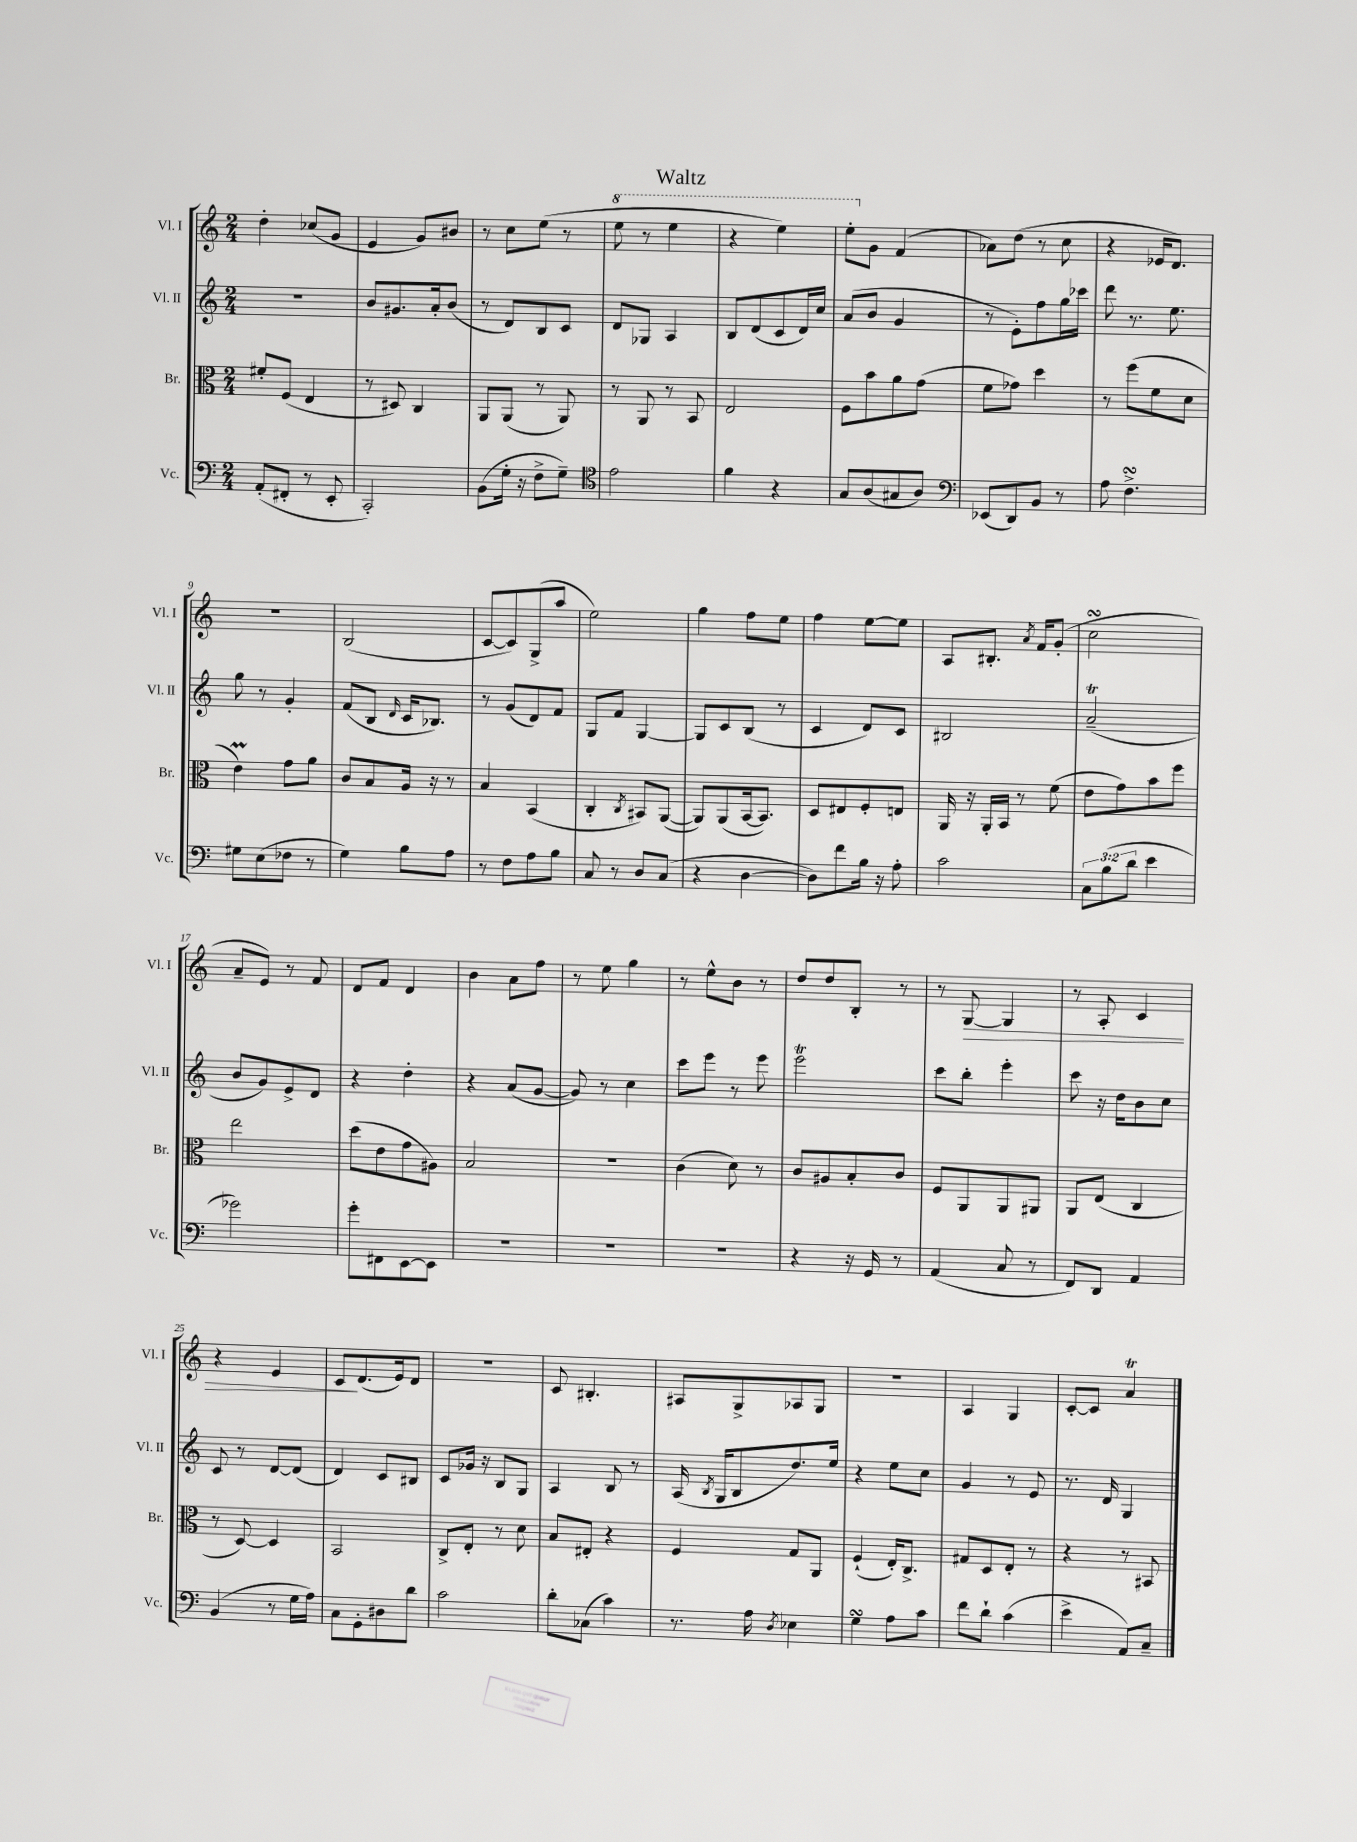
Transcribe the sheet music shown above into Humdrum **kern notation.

**kern	**kern	**kern	**kern	**dynam
*part4	*part3	*part2	*part1	*part1
*staff4	*staff3	*staff2	*staff1	*staff1
*I"Vc.	*I"Br.	*I"Vl. II	*I"Vl. I	*
*I'Vc.	*I'Br.	*I'Vl. II	*I'Vl. I	*
*clefF4	*clefC3	*clefG2	*clefG2	*
*k[]	*k[]	*k[]	*k[]	*
*M2/4	*M2/4	*M2/4	*M2/4	*
=1	=1	=1	=1	=1
(8AA'/L	8f#X'/L	2r	4dd'\	.
8FF#X'/J	(8F/J	.	.	.
8r	4E/	.	(8cc-X/L	.
8EE'/	.	.	8g/J	.
=2	=2	=2	=2	=2
2CC'/)	8r	8b/L	4e/	.
.	8D#X/)	8.g#X/	.	.
.	4C/	.	8g/L)	.
.	.	16a'/k	.	.
.	.	(8b/J	8b#X/J	.
=3	=3	=3	=3	=3
(8BB\L	8AA/L	8r	8r	.
16G'\Jk	(8AA/J	8d/L)	8cc\L	.
16r	.	.	.	.
8F^\L	8r	8B/	(8ee\J	.
8G~\J)	8AA/)	8c/J	8r	.
=4	=4	=4	=4	=4
*clefC4	*	*	*	*
*	*	*	*8va	*
2e\	8r	8d/L	8eee\	.
.	8AA/	8G-X/J	8r	.
.	8r	4A/	4eee\	.
.	8BB/	.	.	.
=5	=5	=5	=5	=5
4f\	2E/	8B/L	4r	.
.	.	(8d/	.	.
4r	.	8c/	4eee\)	.
.	.	16d/L)	.	.
.	.	16cc/JJ	.	.
=6	=6	=6	=6	=6
8G/L	8F\L	(8a/L	8eee'\L	.
*	*	*	*X8va	*
(8A/	8b\	8b/J	8g\J	.
8G#X/	8a\	4g/	(4f/	.
8A/J)	(8g\J	.	.	.
=7	=7	=7	=7	=7
*clefF4	*	*	*	*
(8EE-X/L	8f\L	8r	8a-X\L)	.
8DD/)	8g-X\J)	8e'\L)	(8dd\J	.
8BB/J	4dd\	8ff\	8r	.
8r	.	16gg\L	8cc\	.
.	.	16ccc-X\JJ	.	.
=8	=8	=8	=8	=8
8A\	8r	8ddd\	4r	.
4.FsSSs^\	(8ff\L	8.r	.	.
.	8f\	.	16e-X/KL	.
.	.	8.ee\	8.d/J)	.
.	8d\J	.	.	.
!!LO:LB:g=z
=9	=9	=9	=9	=9
8G#X\L	4em\)	8gg\	2r	.
(8E\	.	8r	.	.
8F-X\J	8g\L	4g'/	.	.
8r	8a\J	.	.	.
=10	=10	=10	=10	=10
4G\)	8c/L	(8f/L	(2B/	.
.	8B/	8B/J	.	.
.	.	16qqd/	.	.
8B\L	16A/Jk	16c/KL	.	.
.	16r	8.B-X/J)	.	.
8A\J	8r	.	.	.
=11	=11	=11	=11	=11
8r	4B/	8r	[8c/L	.
8F\L	.	(8g/L	8c/])	.
8A\	(4BB/	8d/)	(8G^/	.
8B\J	.	8f/J	8aa/J	.
=12	=12	=12	=12	=12
8C/	4C'/	8G/L	2ee\)	.
8r	.	8f/J	.	.
.	8qC/	.	.	.
8D/L	8BB#X/L)	[4G/	.	.
(8C/J	([8AA/J	.	.	.
=13	=13	=13	=13	=13
4r	8AA/L])	8G/L]	4gg\	.
.	(8AA/	8c/	.	.
[4D\	[16BB/k	(8B/J	8ff\L	.
.	8.BB/J])	.	.	.
.	.	8r	8ee\J	.
=14	=14	=14	=14	=14
8D\L])	8D/L	4c/	4ff\	.
8f\	8E#X/	.	.	.
16B\Jk	8F'/	8d/L)	[8ee\L	.
16r	.	.	.	.
8A'\	8En/J	8c/J	8ee\J]	.
=15	=15	=15	=15	=15
2c\	16AA/	2B#X/	8A/L	.
.	16r	.	.	.
.	16AA'/LL	.	8.B#X'/J	.
.	16BB/JJ	.	.	.
.	8r	.	.	.
.	.	.	8qa/	.
.	.	.	16f/KL	.
.	(8f\	.	(8g'/J	.
=16	=16	=16	=16	=16
12C\L	8e\L	(2aT~/	2ccsSSs\	.
(12B\	.	.	.	.
.	8g\)	.	.	.
12d\J	.	.	.	.
4e\	8b\	.	.	.
.	8ff\J	.	.	.
!!LO:LB:g=z
=17	=17	=17	=17	=17
2g-X\)	2ee\	8b/L	8a~/L	.
.	.	8g/)	8e/J)	.
.	.	8e^/	8r	.
.	.	8d/J	8f/	.
=18	=18	=18	=18	=18
8g'\L	(8dd\L	4r	8d/L	.
8FF#X\	8e\	.	8f/J	.
[8EE\	8g\	4dd'\	4d/	.
8EE\J]	8A#X\J)	.	.	.
=19	=19	=19	=19	=19
2r	2B/	4r	4b\	.
.	.	(8a/L	8a\L	.
.	.	[8g/J	8ff\J	.
=20	=20	=20	=20	=20
2r	2r	8g/])	8r	.
.	.	8r	8ee\	.
.	.	4cc\	4gg\	.
=21	=21	=21	=21	=21
2r	(4c\	8ccc\L	8r	.
.	.	8eee\J	8ee^^\L	.
.	8d\)	8r	8b\J	.
.	8r	8eee\	8r	.
=22	=22	=22	=22	=22
4r	8c/L	2eeet\	8dd/L	.
.	8A#X/	.	8dd/	.
16r	8B'/	.	8B'/J	.
16GG/	.	.	.	.
8r	8c/J	.	8r	.
=23	=23	=23	=23	=23
(4AA/	8F/L	8ccc\L	8r	.
!	!	!	!	!LO:HP:b
.	8AA/	8bb'\J	[8G/	>
8C/	8AA/	4eee'\	4G/]	.
8r	8AA#X/J	.	.	.
=24	=24	=24	=24	=24
8FF/L)	8AA/L	8ccc\	8r	.
8DD/J	(8E/J	16r	8A'/	.
.	.	16dd\KL	.	.
4AA/	4C/	8b\	4c/	.
.	.	8cc\J	.	.
!!LO:LB:g=z
=25	=25	=25	=25	=25
(4BB/	8r	8c/	4r	.
.	[8D/)	8r	.	.
8r	4D/]	[8d/L	4e/	.
16G\LL	.	(8d/J]	.	.
16A\JJ)	.	.	.	.
=26	=26	=26	=26	=26
8C\L	2BB/	4d/)	8c/L	.
8GG'\	.	.	(8.d/	]
8D#X\	.	8c/L	.	.
.	.	.	16e/k)	.
8d\J	.	8B#X/J	8d/J	.
=27	=27	=27	=27	=27
2c\	8C^/L	8c/L	2r	.
.	8E'/J	16g-X/Jk	.	.
.	.	16r	.	.
.	8r	8B/L	.	.
.	8d\	8G/J	.	.
=28	=28	=28	=28	=28
8d'\L	8B/L	4A/	8c/	.
(8C-X\J	8E#X'/J	.	4.B#X'/	.
4c\)	4r	8B/	.	.
.	.	8r	.	.
=29	=29	=29	=29	=29
8.r	4F/	(16A/	8A#X/L	.
.	.	8qB/	.	.
.	.	16G/KL	.	.
.	.	8B/	8G^/	.
16A\	.	.	.	.
8qD/	.	.	.	.
4E-X\	8G/L	8.dd/)	8A-X/	.
.	8AA/J	.	8G/J	.
.	.	16ee/Jk	.	.
=30	=30	=30	=30	=30
4GsSSS\	(4F`/	4r	2r	.
8A\L	16E'/KL)	8ee\L	.	.
.	8.C^/J	.	.	.
8c\J	.	8cc\J	.	.
=31	=31	=31	=31	=31
8f\L	8G#X/L	4g/	4A/	.
8d`\J	8D/	.	.	.
(4c\	8E'/J	8r	4G/	.
.	8r	8e/	.	.
=32	=32	=32	=32	=32
4e^\	4r	8.r	[8c'/L	.
.	.	.	8c/J]	.
.	.	16d/	.	.
8AA/L)	8r	4G/	4aT/	.
8C~/J	8BB#X/	.	.	.
==	==	==	==	==
*-	*-	*-	*-	*-
